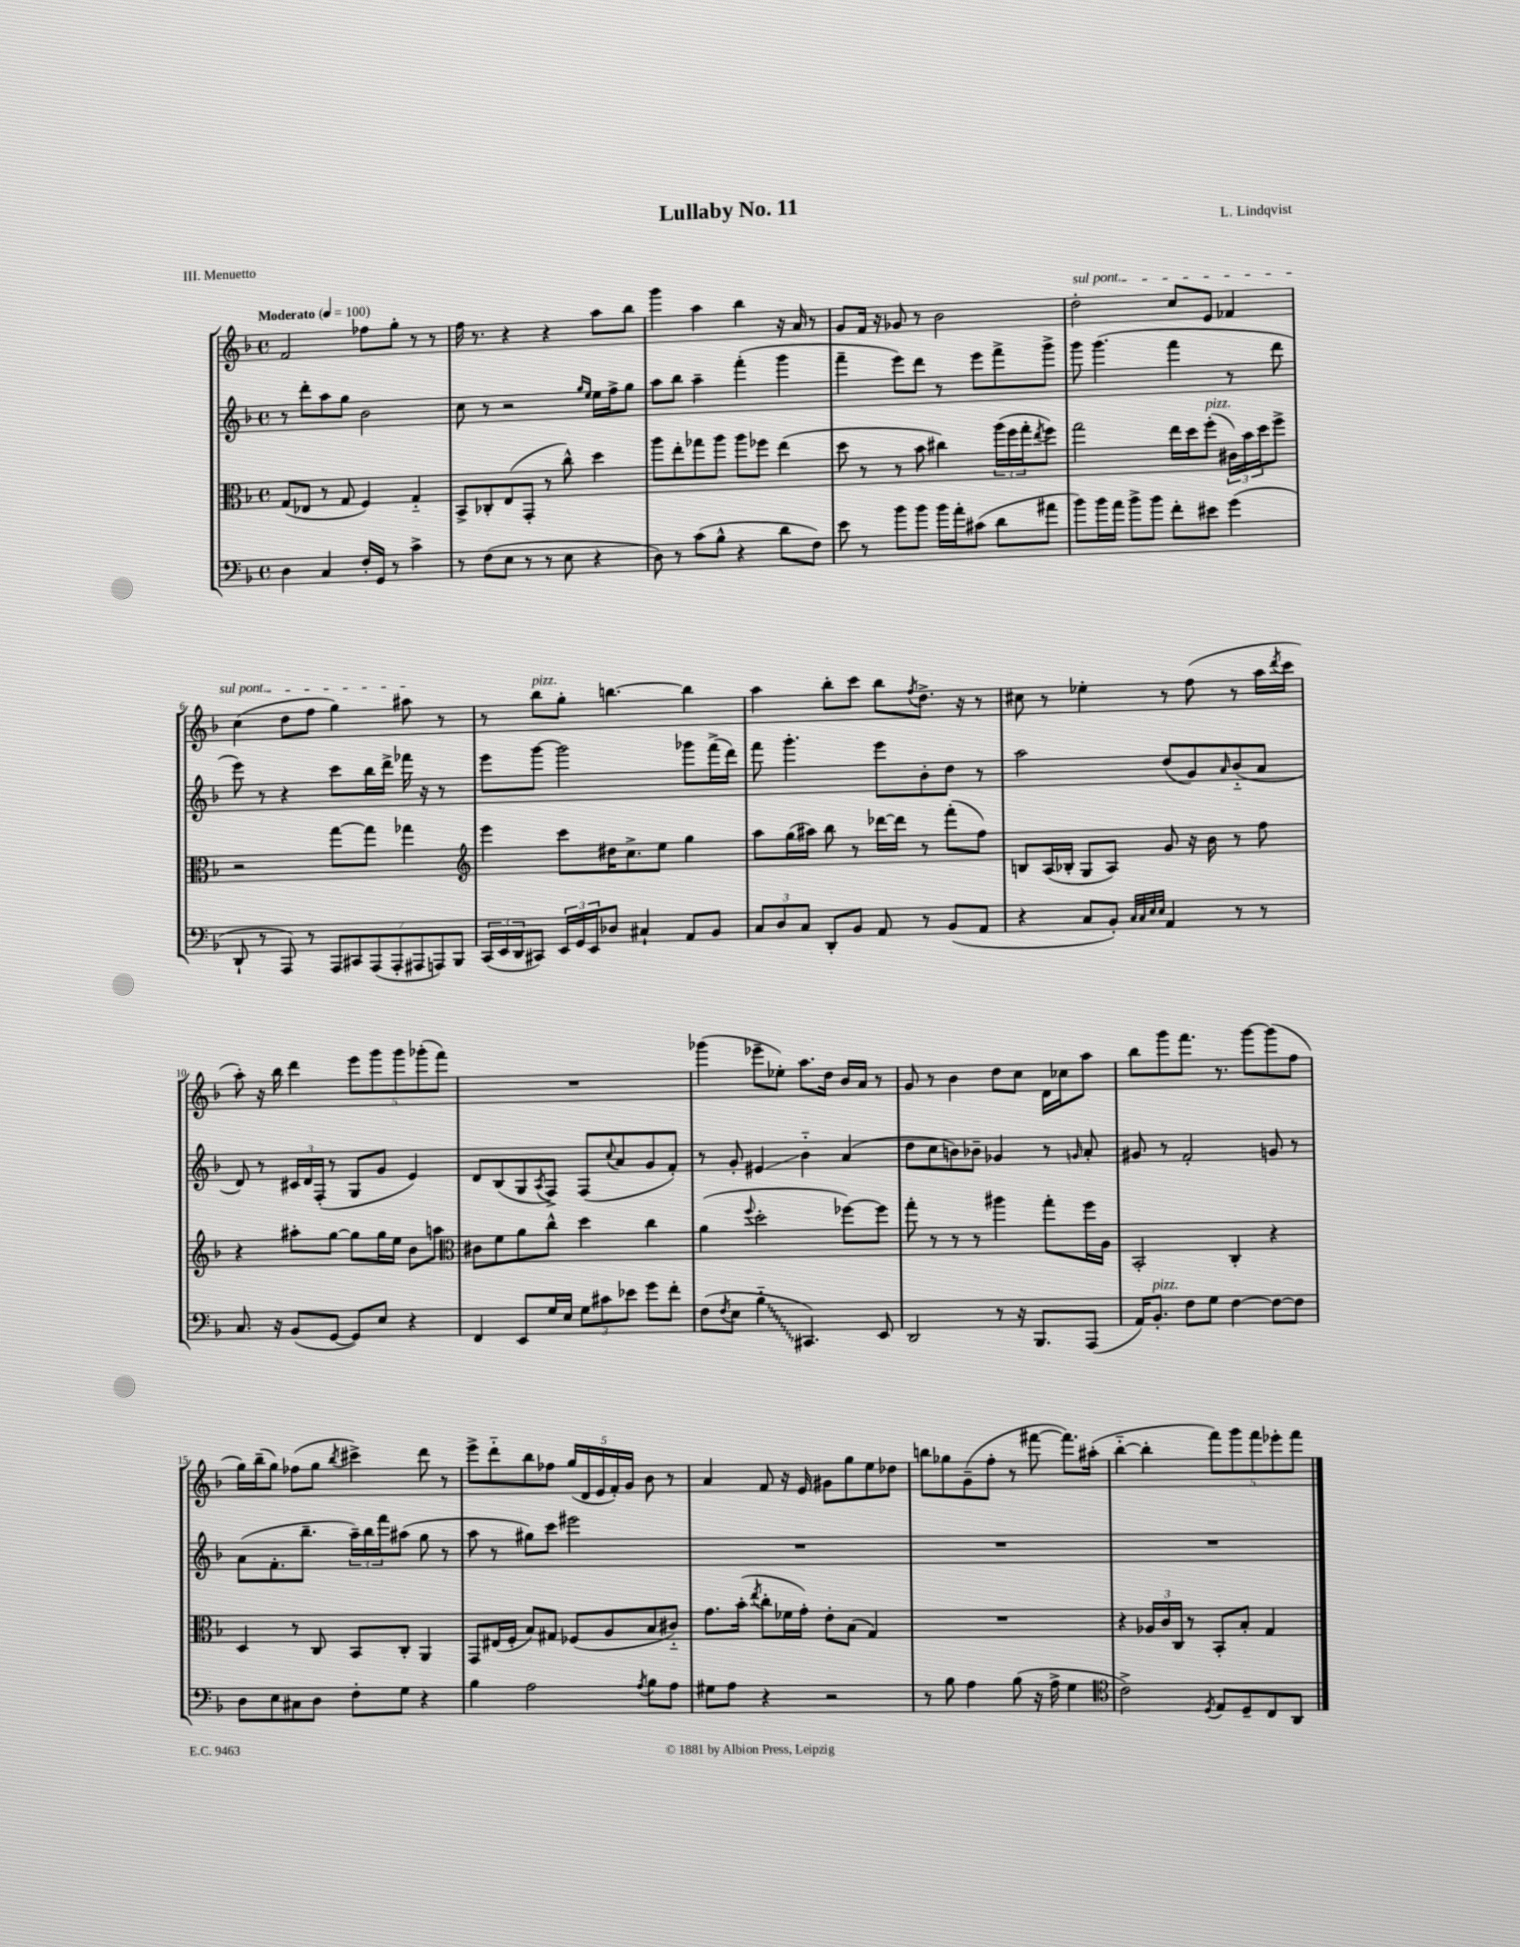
\header { title = "Lullaby No. 11" composer = "L. Lindqvist" piece = "III. Menuetto" }
<<
\new StaffGroup <<
\new Staff = "s0" {
    \clef treble \key f \major \defaultTimeSignature \time 4/4 \tempo "Moderato" 4 = 100
    f'2 fes''8 g''8-. r8 r8 |
    f''16 r8. r4 r4 a''8 bes''8 |
    g'''4 a''4 bes''4 r16 a'16 r8 |
    g'8 f'16 r16 ges'8 r8 bes'2 |
    \once \override TextSpanner.bound-details.left.text = \markup { \italic "sul pont." } d''2-.\startTextSpan c''8 e'8 fes'4 |
    c''4( d''8 f''8 g''4) ais''8\stopTextSpan r8 |
    r8 bes''8^\markup { \italic "pizz." } g''8-. b''4.~ b''4 |
    a''4 bes''8-. c'''8 bes''8 \acciaccatura { f''8 } d''8.-> r16 r8 |
    cis''8 r8 ees''4-. r8 f''8( r8 a''16 \acciaccatura { d'''8 } c'''16 |
    a''8-.) r16 bes''16 d'''4 \tuplet 5/4 { e'''8 g'''8 g'''8 ges'''8-.( f'''8) } |
    R1 |
    ges'''4( ees'''8-- ees''8-.) a''8. d''16 bes'16 a'16 r8 |
    g'8 r8 bes'4 d''8 c''8 d'16 ces''16 a''8 |
    bes''8 g'''8 f'''8. r8. g'''8~ g'''8( f''8 |
    g''16) bes''16--( g''8) fes''8( g''8 \acciaccatura { bes''8 } cis'''4->) d'''8 r8 |
    e'''8-> d'''8-_ bes''8 fes''8 \tuplet 5/4 { g''16( d'16 e'16 f'16-.) g'16 } bes'8 r8 |
    a'4 f'8 r16 e'16 gis'8 g''8 e''8 des''8 |
    b''8 ges''8 g'8--( f''8-. r8 fis'''8~ fis'''8.) ais''16-.( |
    bes''4~-_ bes''4-. \tuplet 5/4 { f'''8) g'''8 f'''8 ees'''8-. f'''8 } \bar "|." |
}
\new Staff = "s1" {
    \clef treble \key f \major \defaultTimeSignature \time 4/4
    r8 d'''8-. a''8 g''8 bes'2 |
    c''8 r8 r2 \grace { g''16 e''16 } e''16 f''16-> g''8 |
    a''8 bes''8 a''4-- f'''4-.( g'''4 |
    f'''4-- e'''8) d'''8 r8 e'''8 f'''8-> g'''8-> |
    g'''8 g'''4.( f'''4 r8 d'''8 |
    e'''8) r8 r4 c'''8 bes''16 d'''16-> fes'''16 r16 r8 |
    e'''8 g'''8~ g'''2 ges'''8 f'''16->( d'''16) |
    f'''8 g'''4.-. e'''8 bes'8-. d''8 r8 |
    a''2 d''8( g'8) \grace { a'16 } bes'8-_( a'8 |
    d'8) r8 \tuplet 3/2 { cis'16 d'16 f16-.( } r8 g8 g'8 e'4) |
    d'8 bes8( g8 \acciaccatura { a8 } f8->) f8( \appoggiatura { c''8 } a'8 g'8 f'8-.) |
    r8 g'8-. eis'4\glissando bes'4-_ a'4( |
    d''8 c''8 b'8) bes'8-- ges'4 r8 \grace { g'16 } a'8-. |
    gis'8 r8 f'2-. g'8 r8 |
    a'8( f'8.-. bes''8.-- \tuplet 3/2 { a''16--) bes''16 f'''16 } ais''8( g''8 r8 |
    a''8 r8 gis''8) c'''8 eis'''2 |
    R1 |
    R1 |
    R1 \bar "|." |
}
\new Staff = "s2" {
    \clef alto \key f \major \defaultTimeSignature \time 4/4
    g8( ees8 r8 g8 f4) g4-_ |
    bes,8-> ces8-. e8( g,8-. r8 c''8-^) d''4 |
    a''8 e''8-. ges''8 a''8 a''8 fes''8 e''4( |
    d''8 r8 r8 bes'8 cis''4) \tuplet 3/2 { a''16( f''16 g''16-. } \acciaccatura { e''8 } f''8) |
    g''2 e''16 d''16 f''8-.^\markup { \italic "pizz." }( \tuplet 3/2 { cis'16) bes'16 d''16 } f''8-> |
    r2 g''8~ g''8 ges''4 |
    \clef treble e'''4 c'''8 dis''16 c''8.-> e''8 g''4 |
    a''8 g''16( ais''16) bes''8 r8 des'''16~ des'''16 r8 f'''8-.( f''8) |
    b8 a16( bes16-. g8 a8) g'8 r16 bes'16 r8 f''8 |
    r4 ais''8-. g''8~ g''8 g''16 e''16 bes'8 a''8 |
    \clef alto cis'8 f'8 a'8 c''8-^ d''4 c''4 |
    a'4( \appoggiatura { f''8 } d''2-. fes''8~) fes''8 |
    g''8-. r8 r8 r8 ais''4 g''8-. f''16 a16 |
    bes,2-. c4-. r4 |
    d4 r8 c8 bes,8 c8-. a,4 |
    g,8 eis16( f16-. bes8) gis8 fes8( a8 bes8 cis'8-_) |
    g'8. bes'16-.( \acciaccatura { e''8 } c''8-. fes'16 g'16-.) e'8-. bes8( g4) |
    R1 |
    r4 \tuplet 3/2 { aes16 c'16 c16 } r8 bes,8-. bes8-. g4 \bar "|." |
}
\new Staff = "s3" {
    \clef bass \key f \major \defaultTimeSignature \time 4/4
    d4 c4 f16-. g,16 r8 c'4-> |
    r8 f8( e8 r8 r8 e8 r4 |
    d8) r8 c'8( bes8-^ r4 d'8 f8) |
    e'8 r8 bes'8 bes'8 bes'16 a'16-. cis'8( d'8 ais'8 |
    bes'8) bes'16 a'16 bes'8-> bes'8 f'8-. eis'8 g'4( |
    d,8-! r8 a,,8) r8 \tuplet 7/4 { a,,8 cis,8 a,,8( a,,8-. ais,,8 a,,8) bes,,8 } |
    \tuplet 3/2 { c,16( e,16 d,16 } cis,8) \tuplet 3/2 { e,16 g,16 e,16 } des8 cis4-! a,8 bes,8 |
    \tuplet 3/2 { c8 d8 c8 } d,8-. bes,8 a,8 r8 bes,8( a,8 |
    r4 c8 bes,8-.) \grace { c32 c32 e32 e32 } a,4 r8 r8 |
    c8. r16 bes,8( g,8~ g,8) e8 r4 |
    f,4 e,8 g16 e16 \tuplet 3/2 { g8 cis'8 ees'8 } g'8 f'8-. |
    f8( \acciaccatura { f8 } e8 \once \override Glissando.style = #'zigzag bes4-_\glissando cis,4.) e,8 |
    d,2 r8 r16 bes,,8. a,,8( |
    a,16) bes,8.-.^\markup { \italic "pizz." } f8 g8 f4~ f8~ f8 |
    d8 e8 cis8 d8 f8-. g8 r4 |
    bes4 a2 \acciaccatura { a8 } bes8 a8 |
    gis8 a8 r4 r2 |
    r8 bes8 a4 bes8( r16 a16-> g4 |
    \clef tenor c'2->) \acciaccatura { d8 } e8 d8-- c8 a,8 \bar "|." |
}
>>
>>
